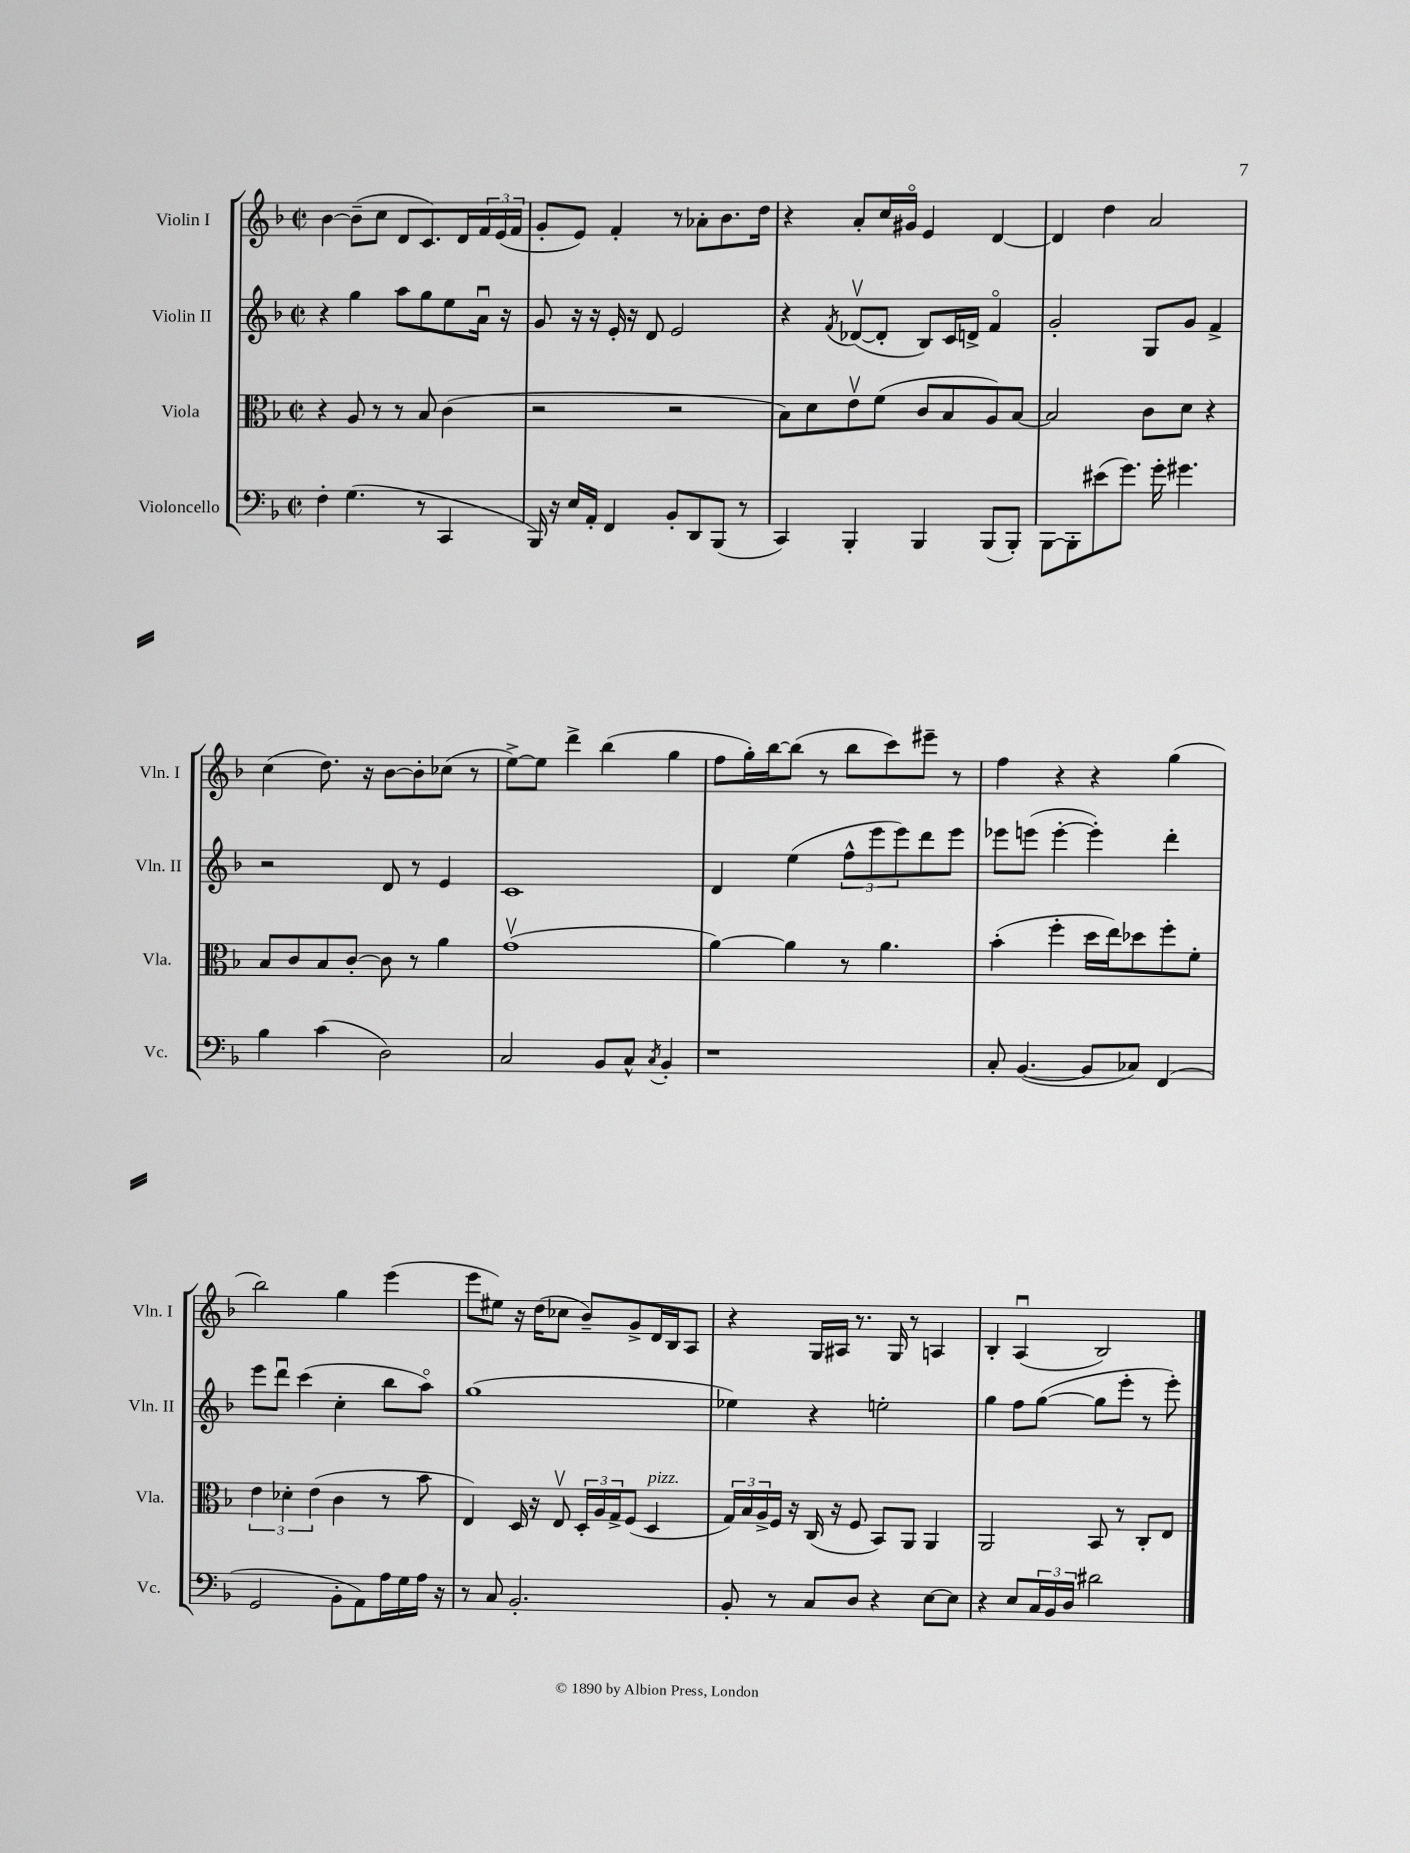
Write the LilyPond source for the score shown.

<<
\new StaffGroup <<
\new Staff = "s0" \with { instrumentName = "Violin I" shortInstrumentName = "Vln. I" } {
    \clef treble \key f \major \defaultTimeSignature \time 2/2
    bes'4~ bes'8--( c''8 d'8 c'8.) d'16 \tuplet 3/2 { f'16 e'16( f'16 } |
    g'8-. e'8) f'4-. r8 aes'8-. bes'8. d''16 |
    r4 a'8-. c''16 gis'16\flageolet e'4 d'4~ |
    d'4 d''4 a'2 |
    c''4( d''8.) r16 bes'8~ bes'8-. ces''8( r8 |
    e''8~->) e''8 d'''4-> bes''4( g''4 |
    f''8 g''16-.) bes''16~ bes''8( r8 bes''8 c'''8) eis'''8-- r8 |
    f''4 r4 r4 g''4( |
    bes''2) g''4 e'''4( |
    e'''8 eis''8) r16 d''16( ces''8 bes'8--) g'8-> d'16 bes16 a8 |
    r4 g16 ais16 r8. g16 r8 a4 |
    bes4-. a4\downbow( bes2) \bar "|." |
}
\new Staff = "s1" \with { instrumentName = "Violin II" shortInstrumentName = "Vln. II" } {
    \clef treble \key f \major \defaultTimeSignature \time 2/2
    r4 g''4 a''8 g''8 e''8 a'16\downbow r16 |
    g'8 r16 r16 e'16-. r16 d'8 e'2 |
    r4 \acciaccatura { f'8 } des'8~\upbow( des'8-. bes8) c'16 d'16-> f'4\flageolet |
    g'2-. g8 g'8 f'4-> |
    r2 d'8 r8 e'4 |
    c'1 |
    d'4 e''4( \tuplet 3/2 { f''8-^ e'''8 e'''8) } d'''8 e'''8 |
    ees'''8 e'''8( e'''4~-. e'''4-.) d'''4-. |
    e'''8 d'''8\downbow c'''4( c''4-. bes''8 a''8\flageolet) |
    g''1( |
    ees''4) r4 e''2-. |
    g''4 f''8 g''8~( g''8 e'''8-. r8 e'''8-.) \bar "|." |
}
\new Staff = "s2" \with { instrumentName = "Viola" shortInstrumentName = "Vla." } {
    \clef alto \key f \major \defaultTimeSignature \time 2/2
    r4 a8 r8 r8 bes8 c'4( |
    r2 r2 |
    bes8) d'8 e'8\upbow f'8( c'8 bes8 a8) bes8~ |
    bes2 c'8 d'8 r4 |
    bes8 c'8 bes8 c'8~-. c'8 r8 a'4 |
    g'1\upbow( |
    a'4~) a'4 r8 a'4. |
    bes'4-.( f''4-. d''16 e''16) des''8 f''8-. f'8-. |
    \tuplet 3/2 { e'4 des'4-. e'4( } c'4 r8 bes'8 |
    e4) d16 r16 e8\upbow \tuplet 3/2 { d16-. a16 g16-> } f8( d4^\markup { \italic "pizz." } |
    \tuplet 3/2 { g16) bes16 a16-> } f16 r16 c16( r16 f8 bes,8) a,8 a,4 |
    a,2 bes,8 r8 c8-. e8 \bar "|." |
}
\new Staff = "s3" \with { instrumentName = "Violoncello" shortInstrumentName = "Vc." } {
    \clef bass \key f \major \defaultTimeSignature \time 2/2
    f4-. g4.( r8 c,4 |
    bes,,16) r16 e16 a,16-. f,4 bes,8-. d,8 bes,,8( r8 |
    c,4) bes,,4-. bes,,4 bes,,8( bes,,8-.) |
    bes,,8~ bes,,8-. eis'8( g'8.) g'16-. gis'4. |
    bes4 c'4( d2) |
    c2 bes,8 c8-^ \acciaccatura { c8 } bes,4-. |
    r1 |
    c8-. bes,4.~( bes,8 ces8) f,4( |
    g,2 bes,8-. a,8) a16 g16 a16 r16 |
    r8 c8 bes,2.-. |
    bes,8-. r8 c8 d8 r4 e8~ e8 |
    r4 e8 \tuplet 3/2 { c16 bes,16 d16 } dis'2 \bar "|." |
}
>>
>>
\layout { \context { \Score \remove "Bar_number_engraver" } }
